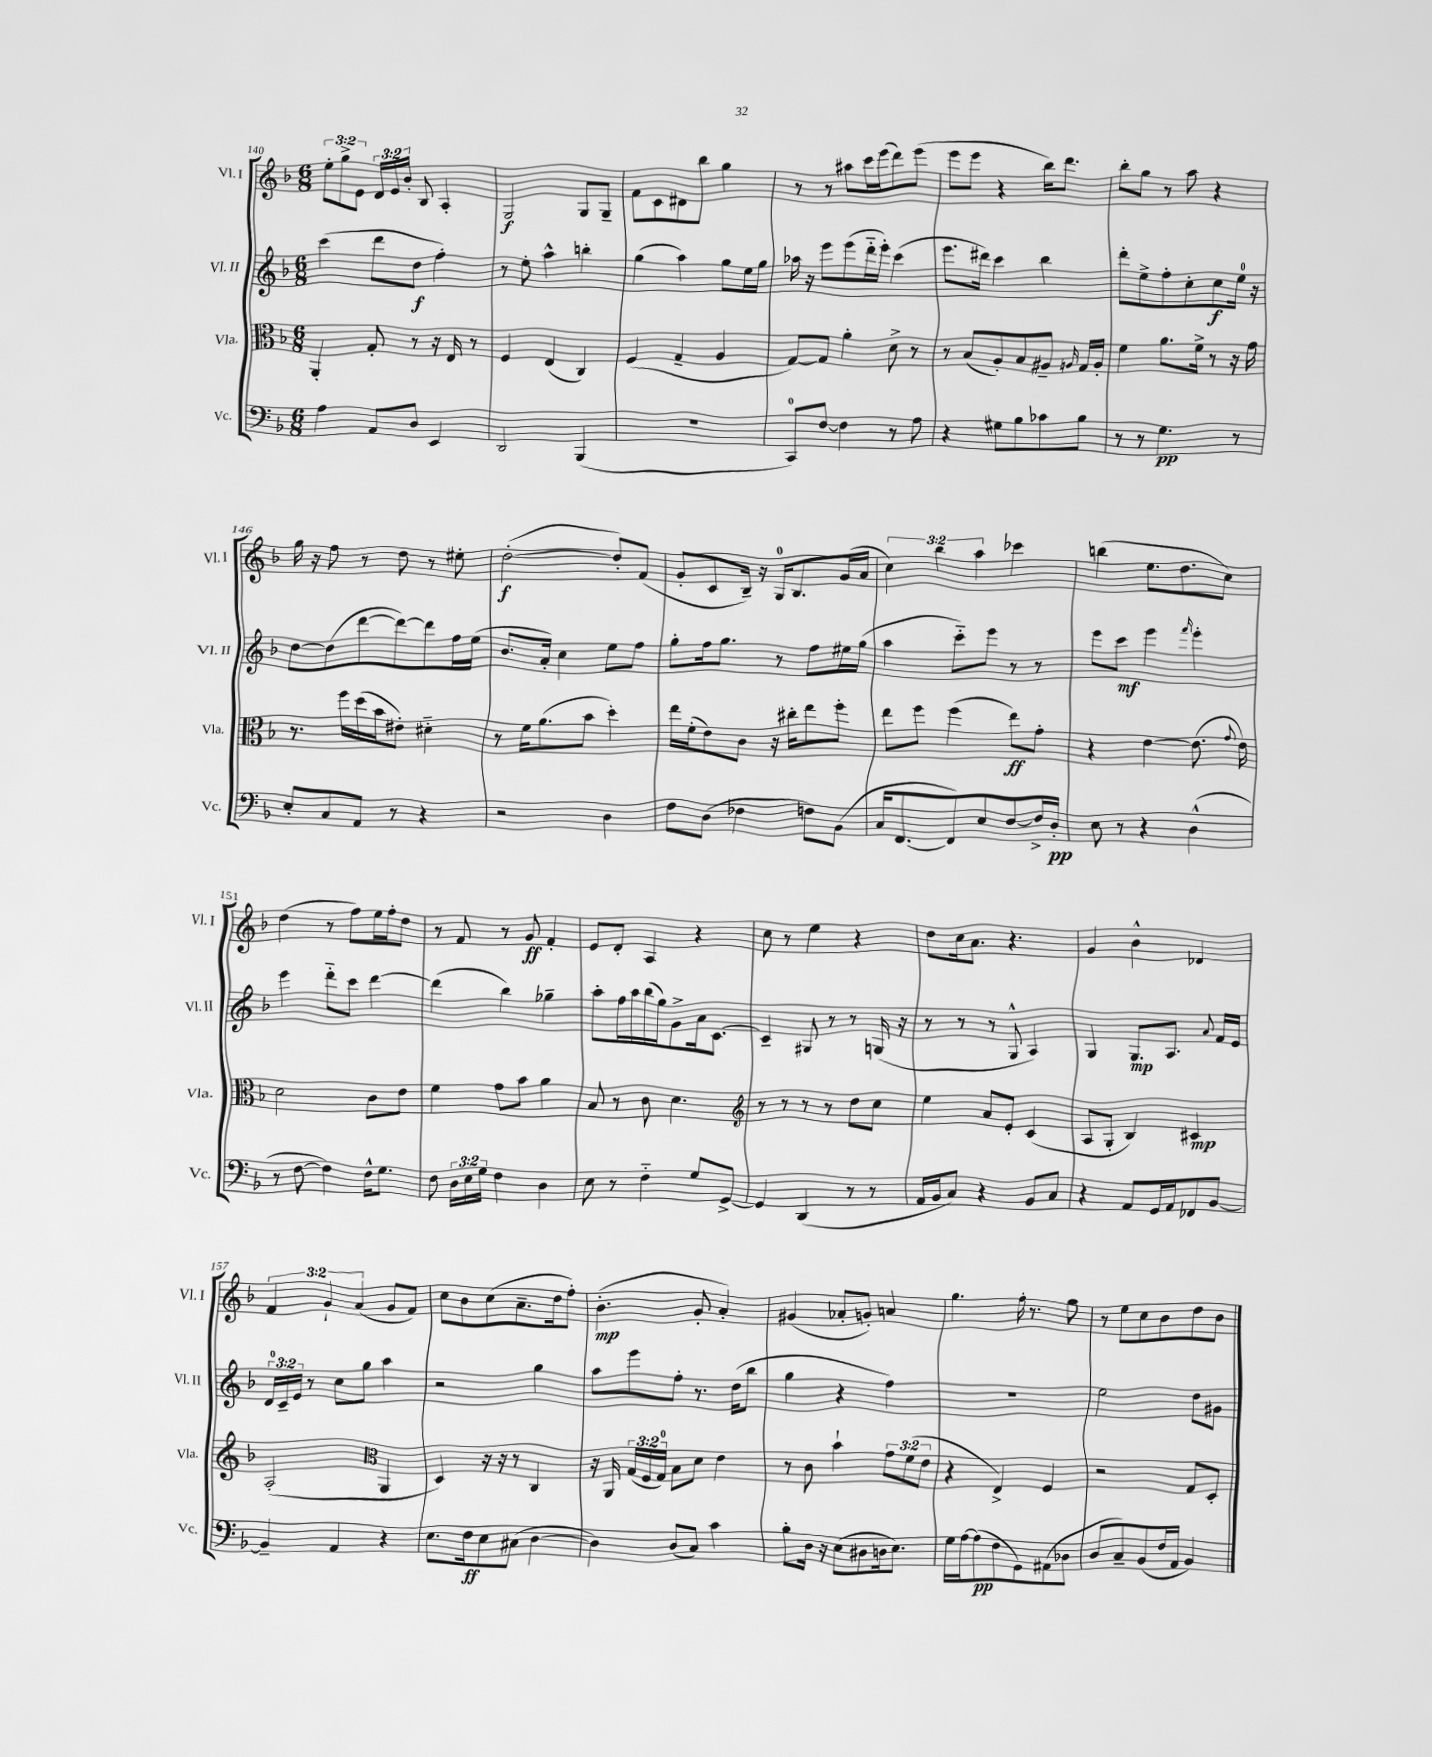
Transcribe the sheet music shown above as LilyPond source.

<<
\new StaffGroup <<
\new Staff = "s0" \with { instrumentName = "Vl. I" shortInstrumentName = "Vl. I" } {
    \clef treble \key f \major \numericTimeSignature \time 6/8 \override Staff.TupletNumber.text = #tuplet-number::calc-fraction-text
    \autoBeamOff \tuplet 3/2 { e''8[-. g''8-> e'8] } \tuplet 3/2 { d'16[ e'16 bes'16]-. } bes8 a4-. |
    g2\f g8[ g8]-- |
    f'8[ c'8 dis'8 bes''8] g''4 |
    r8 r8 ais''8[ c'''16 e'''16( d'''8) e'''8]( |
    e'''8[ e'''8] r4 bes''16[) d'''8.] |
    bes''8[-. g''8] r8 a''8 r4 |
    g''16 r16 f''8 r8 d''8 r8 eis''8-. |
    d''2~-.\f( d''8[-.) f'8]( |
    g'8[-. c'8 bes16]--) r16 g16[-0 bes8. g'16( a'16] |
    \tuplet 3/2 { c''4) bes''4 a''4 } ces'''4 |
    b''4( e''8.[ d''8. c''8]) |
    d''4( r8 f''8[) e''16 f''16-. d''8] |
    r8 f'8 r8 g'8\ff f'4-. |
    e'8[ d'8]-. a4 r4 |
    c''8 r8 e''4 r4 |
    d''8[ c''16 a'8.] r4. |
    g'4 bes'4-^ des'4 |
    \tuplet 3/2 { f'4 g'4-! a'4( } g'8[ f'8]) |
    c''8[ bes'8 c''8( a'8.-- d''16 f''8]-.) |
    bes'4.-.\mp( g'8-. a'4-.) |
    gis'4( aes'8[-. g'8]-.) a'4 |
    g''4. f''16-. r8. g''8 |
    r8 e''8[ c''8 bes'8 d''8 bes'8] \bar "|." |
}
\new Staff = "s1" \with { instrumentName = "Vl. II" shortInstrumentName = "Vl. II" } {
    \clef treble \key f \major \numericTimeSignature \time 6/8 \override Staff.TupletNumber.text = #tuplet-number::calc-fraction-text
    \autoBeamOff c'''4( d'''8[ d''8]\f f''4-.) |
    r8 e''8-. a''4-^ b''4-. |
    g''4( a''4) g''8[ e''16 g''16] |
    aes''16 r16 e'''8[ e'''8( d'''16-_ e'''16]-.) c'''4( |
    e'''8.[ dis'''16]) c'''4 bes''4 |
    d'''8[-. e''8-> f''8-. c''8-. c''8\f e''16]-0 r16 |
    d''8[~ d''8( d'''8~ d'''8~) d'''8 f''16 e''16]( |
    bes'8.[ a'16]-.) c''4 e''8[ f''8] |
    g''8[-. f''16 g''8.] r8 f''8[ eis''16 g''16]( |
    a''4 c'''8[-_) e'''8] r8 r8 |
    e'''8[ c'''8]\mf e'''4 \grace { f'''16 } e'''4-. |
    e'''4 d'''8[-_ c'''8] d'''4~ |
    d'''4( bes''4) ges''4-- |
    a''8[-. f''16 a''16 bes''16( g''16) g'8-> a'16 c'8.]~ |
    c'4-- gis8 r8 r8 g16( r16 |
    r8 r8 r8 g8-^ a4) |
    g4 g8.[\mp a8.] \appoggiatura { a'8 } f'16[ e'16] |
    \tuplet 3/2 { d'16[-0 c'16-- e'16] } r8 c''8[ g''8] a''4 |
    r2 g''4 |
    a''8[ e'''8 f''8]-. r8. d''16[( bes''8] |
    g''4 r4 f''4) |
    R2. |
    e''2 d''8[ gis'8] \bar "|." |
}
\new Staff = "s2" \with { instrumentName = "Vla." shortInstrumentName = "Vla." } {
    \clef alto \key f \major \numericTimeSignature \time 6/8 \override Staff.TupletNumber.text = #tuplet-number::calc-fraction-text
    \autoBeamOff a,4-. g8-. r8 r16 e16 r8 |
    f4 e4( c4) |
    f4( g4-- a4 |
    g8[~) g8] a'4-. d'8-> r8 |
    r8 bes8[( a8-.) bes8 ais8]-- \grace { a16 } g16[ a16]-. |
    f'4 a'8.[ f'16]-> r8 r16 g'16 |
    r8. f''16[ d''16( bes'16 eis'8]-.) dis'4-_ |
    r8 f'16[ a'8.( bes'8] d''4-.) |
    e''16[ f'16-.( e'8) c'8] r16 cis''16[-. e''8 f''8]-. |
    e''8[ f''8] f''4( e''8[\ff) g'8]-. |
    r4 e'4~ e'8.( \appoggiatura { g'8 } e'16) |
    d'2 c'8[ e'8] |
    f'4 g'8[ bes'8] a'4 |
    bes8 r8 c'8 d'4. |
    \clef treble r8 r8 r8 r8 d''8[ c''8] |
    e''4 a'8[ e'8]-. c'4( |
    a8[ g8]-. bes4) cis'4\mp |
    a2-.( \clef alto a,4 |
    d4) r16 r16 r8 c4 |
    r16 a,16 \tuplet 3/2 { g16[( f16 g16]-0) } bes8[ d'8] e'4 |
    r8 c'8 bes'4-! \tuplet 3/2 { g'8[ f'8( e'8] } |
    r4 e4->) f4 |
    r2 g8[ d8]-. \bar "|." |
}
\new Staff = "s3" \with { instrumentName = "Vc." shortInstrumentName = "Vc." } {
    \clef bass \key f \major \numericTimeSignature \time 6/8 \override Staff.TupletNumber.text = #tuplet-number::calc-fraction-text
    \autoBeamOff a4 a,8[ d8] e,4 |
    d,2 bes,,4( |
    R2. |
    c,8[-0) f8]~ f4 r8 a8 |
    r4 gis8[ bes8 ces'8 bes8] |
    r8 r8 g4.\pp r8 |
    e8[-. c8 a,8] r8 r4 |
    r2 d4 |
    f8[ d8]( fes4 f8[) bes,8]( |
    c16[ f,8.~ f,8) e8 f8~ f16-> d16]-.\pp |
    e8 r8 r4 d4-^( |
    r8 f8~ f4) f16[-^ g8.] |
    f8 \tuplet 3/2 { d16[ e16 g16] } f4 d4 |
    e8 r8 f4-_ g8[ g,8]~-> |
    g,4 d,4( r8 r8 |
    a,16[ bes,16 c8]) r4 bes,8[ c8] |
    r4 a,8[ g,16 a,16 fes,8 bes,8]~ |
    bes,4-- a,4 r4 |
    e8.[ f16\ff e8 cis8]( d4~ |
    d4) d8[( c8]) c'4 |
    bes8[-. d16] r16 e8[( dis8 d16 e8.]) |
    g16[ a16~ a8\pp( f8 g,8) ais,8( des8] |
    d8[ c8--) bes,8( f16 a,16] bes,4) \bar "|." |
}
>>
>>
\layout { \context { \Score currentBarNumber = #140 } }
